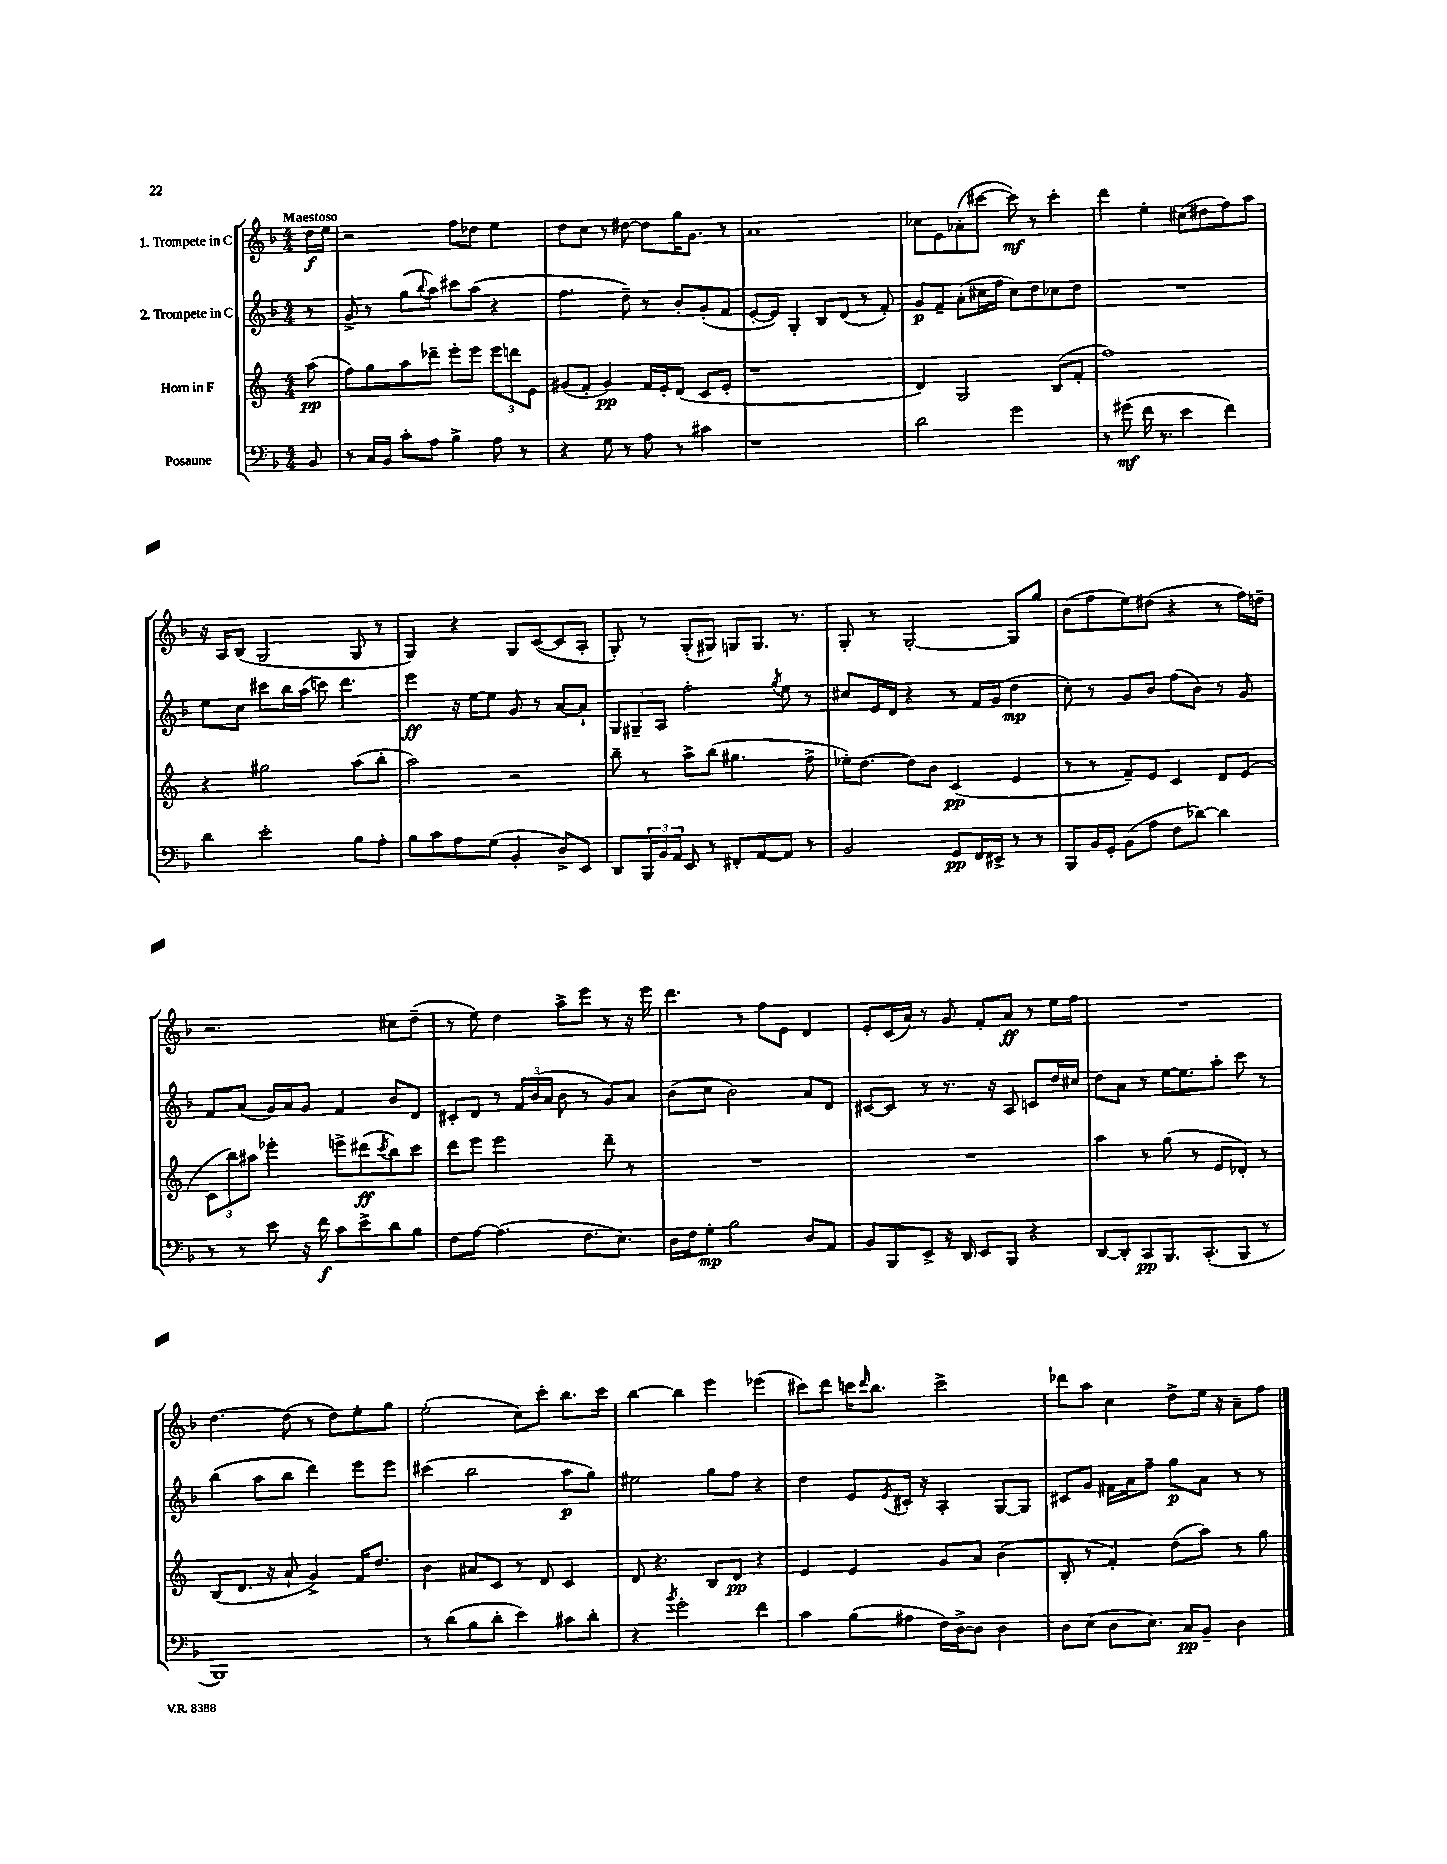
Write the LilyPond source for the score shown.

<<
\new StaffGroup <<
\new Staff = "s0" \with { instrumentName = "1. Trompete in C" } {
    \clef treble \key f \major \numericTimeSignature \time 4/4 \partial 8 \tempo "Maestoso"
    d''16\f e''16 |
    r2 f''8 des''8 e''4 |
    d''8 c''8 r8 dis''8~ dis''8 g''16 g'8. r8 |
    a'1 |
    ces''8 e'8 aes'8-.( cis'''8~ cis'''8\mf) r8 cis'''4-. |
    d'''4 e''4-. cis''8( dis''8 f''8) a''8 |
    r16 a16 bes8( g2 g8 r8 |
    g4) r4 g8 c'8~( c'8 a8-. |
    g8-.) r8 g8-.( gis8) g8 g8. r8. |
    g8-. r8 g2~-. g8 g''8 |
    bes'8( f''8 e''8) dis''8( r4 r8 f''16) d''16-- |
    r2. cis''8 d''8--( |
    r8 e''8) d''4 a''8-> e'''8 r8 r16 e'''16 |
    d'''4. r8 f''8 e'8 d'4 |
    e'8-. c'16( a'16) r8 g'8 f'8-. a'8\ff r8 e''16 f''16 |
    R1 |
    d''4.~ d''8( r8 d''8) e''8-. g''8 |
    e''2-.( c''8) c'''8-. bes''8. c'''16 |
    bes''4~ bes''4 e'''4 ees'''4( |
    cis'''8) d'''8 c'''16 \grace { d'''16 } bes''8. c'''2-> |
    des'''8 a''8 c''4 d''8-> e''16 r16 a'8-- f''8 \bar "|." |
}
\new Staff = "s1" \with { instrumentName = "2. Trompete in C" } {
    \clef treble \key f \major \numericTimeSignature \time 4/4 \partial 8
    r8 |
    g'8-> r8 g''8( \appoggiatura { bes''8 } a''8) cis'''8 a''8( r4 |
    f''4. d''8--) r8 bes'8-. g'8-.( f'8 |
    e'8~-. e'8) g4-. bes8 d'8( r8 f'8-.) |
    g'8\p f'8-- a'8-.( cis''16 f''16 cis''8) d''8 ces''8 d''8 |
    R1 |
    e''8 c''8 cis'''8 bes''16 a''16( c'''8) d'''4. |
    e'''4\ff r16 e''16~ e''8 g'8 r8 a'8~ a'8-! |
    \tuplet 3/2 { g8 gis8-- a8 } f''2-. \acciaccatura { g''8 } e''8 r8 |
    cis''8 e'16 d'16 r4 r8 f'16 g'16( d''4\mp |
    c''8-.) r8 g'8 bes'8 f''8( bes'8) r8 g'8 |
    f'8 a'8( g'16) a'16 g'8 f'4 bes'8 d'8 |
    cis'8-. d'8 r8 \tuplet 3/2 { f'16 bes'16( a'16 } bes'8 r8 g'8) a'8 |
    bes'8( c''8 bes'2) a'8 d'8 |
    cis'8~ cis'8 r8 r8. r16 a8 c'8 d''16 cis''16 |
    d''8 a'8 r8 e''16~ e''8. a''8-. c'''8 r8 |
    bes''4( a''8 bes''8 d'''4) e'''8 e'''8 |
    cis'''4( bes''2 a''8\p g''8) |
    eis''2 g''8 f''8 r4 |
    d''4 e'8 \acciaccatura { e'8 } cis'16-. r16 a4-. g8~ g8 |
    cis'8 g'8 fis'16 a'16 f''8-- g''8\p a'8 r8 r8 \bar "|." |
}
\new Staff = "s2" \with { instrumentName = "Horn in F" } {
    \clef treble \key c \major \numericTimeSignature \time 4/4 \partial 8
    a''8\pp( |
    f''8) g''8 a''8 des'''8-- e'''8-. e'''8 \tuplet 3/2 { e'''8 d'''8 e'8 } |
    gis'8( f'8-. gis'4\pp) f'16 e'16-. d'8( c'8 e'8-. |
    r1 |
    d'4) g2 b8( f'8-. |
    f''1) |
    r4 gis''2 a''8( b''8-. |
    a''2) r2 |
    b''8-- r8 a''8-> b''8( gis''4. f''8-> |
    ees''16-.) d''8.~ d''8 b'8 c'4\pp( e'4 |
    r8 r8 f'8--) e'8 c'4 d'8 e'8( |
    \tuplet 3/2 { c'8 b''8) ais''8 } ees'''4-. e'''8-> dis'''8\ff( \acciaccatura { c'''8 } b''8) c'''8 |
    d'''8 e'''8 e'''2 d'''8-- r8 |
    R1 |
    R1 |
    a''4 r8 g''8( r8 e'8 des'8-.) r8 |
    b8( d'8. r16 a'8-! g'4->) f'16 d''8. |
    b'4 ais'8 c'8 r8 d'8 c'4 |
    d'8 r4. b8 d'8\pp r4 |
    e'4 e'4 g'8 a'8 b'4( |
    b8-. r8 f'4-.) d''8( a''8) r8 g''8 \bar "|." |
}
\new Staff = "s3" \with { instrumentName = "Posaune" } {
    \clef bass \key f \major \numericTimeSignature \time 4/4 \partial 8
    bes,8 |
    r8 c16 bes,16 c'8-. a8 bes4-> a8 r8 |
    r4 g8 r8 a8 r8 cis'4 |
    r1 |
    d'2 g'2 |
    r8 gis'8\mf( f'16 r8. e'4 f'4) |
    d'4 e'2-. bes8 a8-. |
    bes8 c'8 a8 g8( bes,4-. d8->) e,8 |
    d,8 \tuplet 3/2 { bes,,16 bes,16 a,16 } e,8 r8 fis,8-. a,8~ a,8 r8 |
    bes,2 g,8\pp f,16 eis,16-> r8 r8 |
    bes,,8 bes,16 g,16-. bes,8( a8 f8 des'8~) des'4 |
    r8 r8 e'8 r16 f'16\f c'8 e'8-> d'8 bes8 |
    f8 a8~ a4.( f8. e8.) |
    d16 f16 g8-.\mp bes2 d8 a,8 |
    bes,8 bes,,8 e,8-> r16 d,16 e,8 bes,,8 r4 |
    d,8~ d,8-. c,8\pp bes,,8. c,8.-.( bes,,8 r8 |
    bes,,1) |
    r8 d'8( bes8 d'8-. e'4) cis'8 d'8-. |
    r4 \acciaccatura { bes'8 } g'2-. f'4 |
    c'4 bes8( ais8 f16) d16~-> d8 d4 |
    d8 e8( d8 e8.) c16\pp bes,8-- d4 \bar "|." |
}
>>
>>
\layout { \context { \Score \remove "Bar_number_engraver" } }
